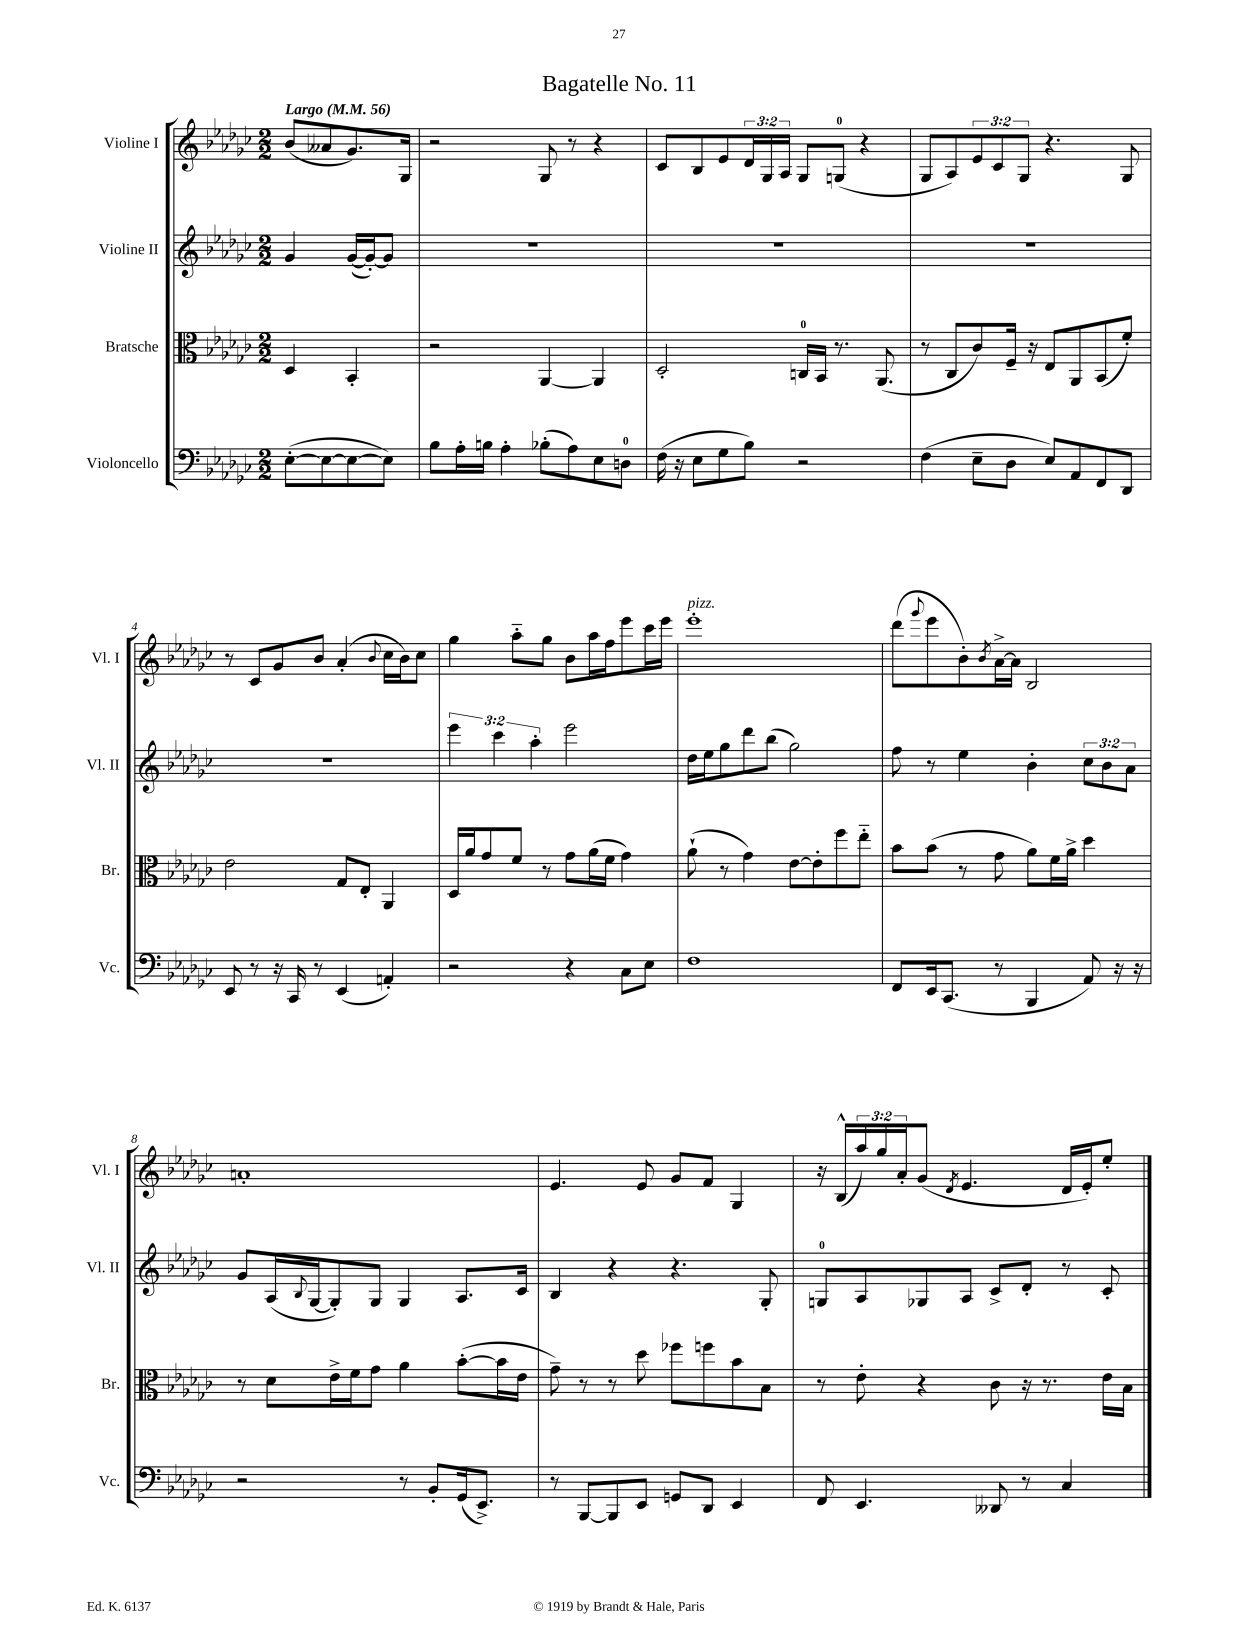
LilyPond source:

\header { title = "Bagatelle No. 11" }
<<
\new StaffGroup <<
\new Staff = "s0" \with { instrumentName = "Violine I" shortInstrumentName = "Vl. I" } {
    \clef treble \key ges \major \numericTimeSignature \time 2/2 \override Staff.TupletNumber.text = #tuplet-number::calc-fraction-text \partial 2 \tempo "Largo" 4 = 56
    bes'8( aeses'8 ges'8.) ges16 |
    r2 ges8 r8 r4 |
    ces'8 bes8 ees'8 \tuplet 3/2 { des'16 ges16 aes16 } ges8 g8-0( r4 |
    ges8 aes8) \tuplet 3/2 { ees'8 ces'8 ges8 } r4. ges8 |
    r8 ces'8 ges'8 bes'8 aes'4-.( \appoggiatura { bes'8 } ces''16 bes'16) ces''8 |
    ges''4 aes''8-_ ges''8 bes'8 aes''16 f''16 ees'''8 ces'''16 ees'''16 |
    ees'''1-.^\markup { \italic "pizz." } |
    des'''8( \appoggiatura { ges'''8 } ees'''8 bes'8-.) \acciaccatura { bes'8 } aes'16~-> aes'16 bes2 |
    a'1-. |
    ees'4. ees'8 ges'8 f'8 ges4 |
    r16 bes16-^( \tuplet 3/2 { aes''16) ges''16 aes'16-. } ges'8( \acciaccatura { des'8 } ees'4. des'16 ees'16-.) ees''8-. \bar "|." |
}
\new Staff = "s1" \with { instrumentName = "Violine II" shortInstrumentName = "Vl. II" } {
    \clef treble \key ges \major \numericTimeSignature \time 2/2 \override Staff.TupletNumber.text = #tuplet-number::calc-fraction-text \partial 2
    ges'4 ges'16~( ges'16~-.) ges'8 |
    R1 |
    R1 |
    R1 |
    R1 |
    \tuplet 3/2 { ees'''4 ces'''4 aes''4-. } ees'''2 |
    des''16 ees''16 ges''8 des'''8 bes''8( ges''2) |
    f''8 r8 ees''4 bes'4-. \tuplet 3/2 { ces''8 bes'8 aes'8 } |
    ges'8 aes16( \appoggiatura { bes8 } ges16~ ges8-.) ges8 ges4 aes8. ces'16 |
    bes4 r4 r4. ges8-. |
    g8-0 aes8 ges8 aes8 ces'8-> des'8-. r8 ces'8-. \bar "|." |
}
\new Staff = "s2" \with { instrumentName = "Bratsche" shortInstrumentName = "Br." } {
    \clef alto \key ges \major \numericTimeSignature \time 2/2 \partial 2
    des4 bes,4-. |
    r2 aes,4~ aes,4 |
    des2-. c16-0 bes,16 r8. aes,8.( |
    r8 ces8 ces'8) f16-- r16 ees8 aes,8 bes,8( f'8-.) |
    ees'2 ges8 ees8-. aes,4 |
    des16 aes'16 ges'8 f'8 r8 ges'8 aes'16( f'16 ges'4) |
    aes'8-!( r8 ges'4) ees'8~ ees'8-. f''8 ees''8-_ |
    bes'8 bes'8( r8 ges'8 aes'8) f'16 aes'16-> des''4 |
    r8 des'8 ees'16-> f'16 ges'8 aes'4 bes'8~-.( bes'16 ees'16 |
    ges'8--) r8 r8 des''8 fes''8 f''8 bes'8 bes8 |
    r8 ees'8-. r4 ces'8 r16 r8. ees'16 bes16 \bar "|." |
}
\new Staff = "s3" \with { instrumentName = "Violoncello" shortInstrumentName = "Vc." } {
    \clef bass \key ges \major \numericTimeSignature \time 2/2 \partial 2
    ees8~-.( ees8~ ees8~ ees8) |
    bes8 aes16-. b16 aes4-. bes8-.( aes8) ees8 d8-0 |
    f16( r16 ees8 ges8 bes8) r2 |
    f4( ees8-- des8 ees8) aes,8 f,8 des,8 |
    ees,8 r8 r16 ces,16 r8 ees,4( a,4-.) |
    r2 r4 ces8 ees8 |
    f1 |
    f,8 ees,16 ces,8.( r8 bes,,4 aes,8) r16 r16 |
    r2 r8 bes,8-. ges,16( ees,8.->) |
    r8 bes,,8~ bes,,8 ees,8 g,8 des,8 ees,4 |
    f,8 ees,4. deses,8 r8 ces4 \bar "|." |
}
>>
>>
